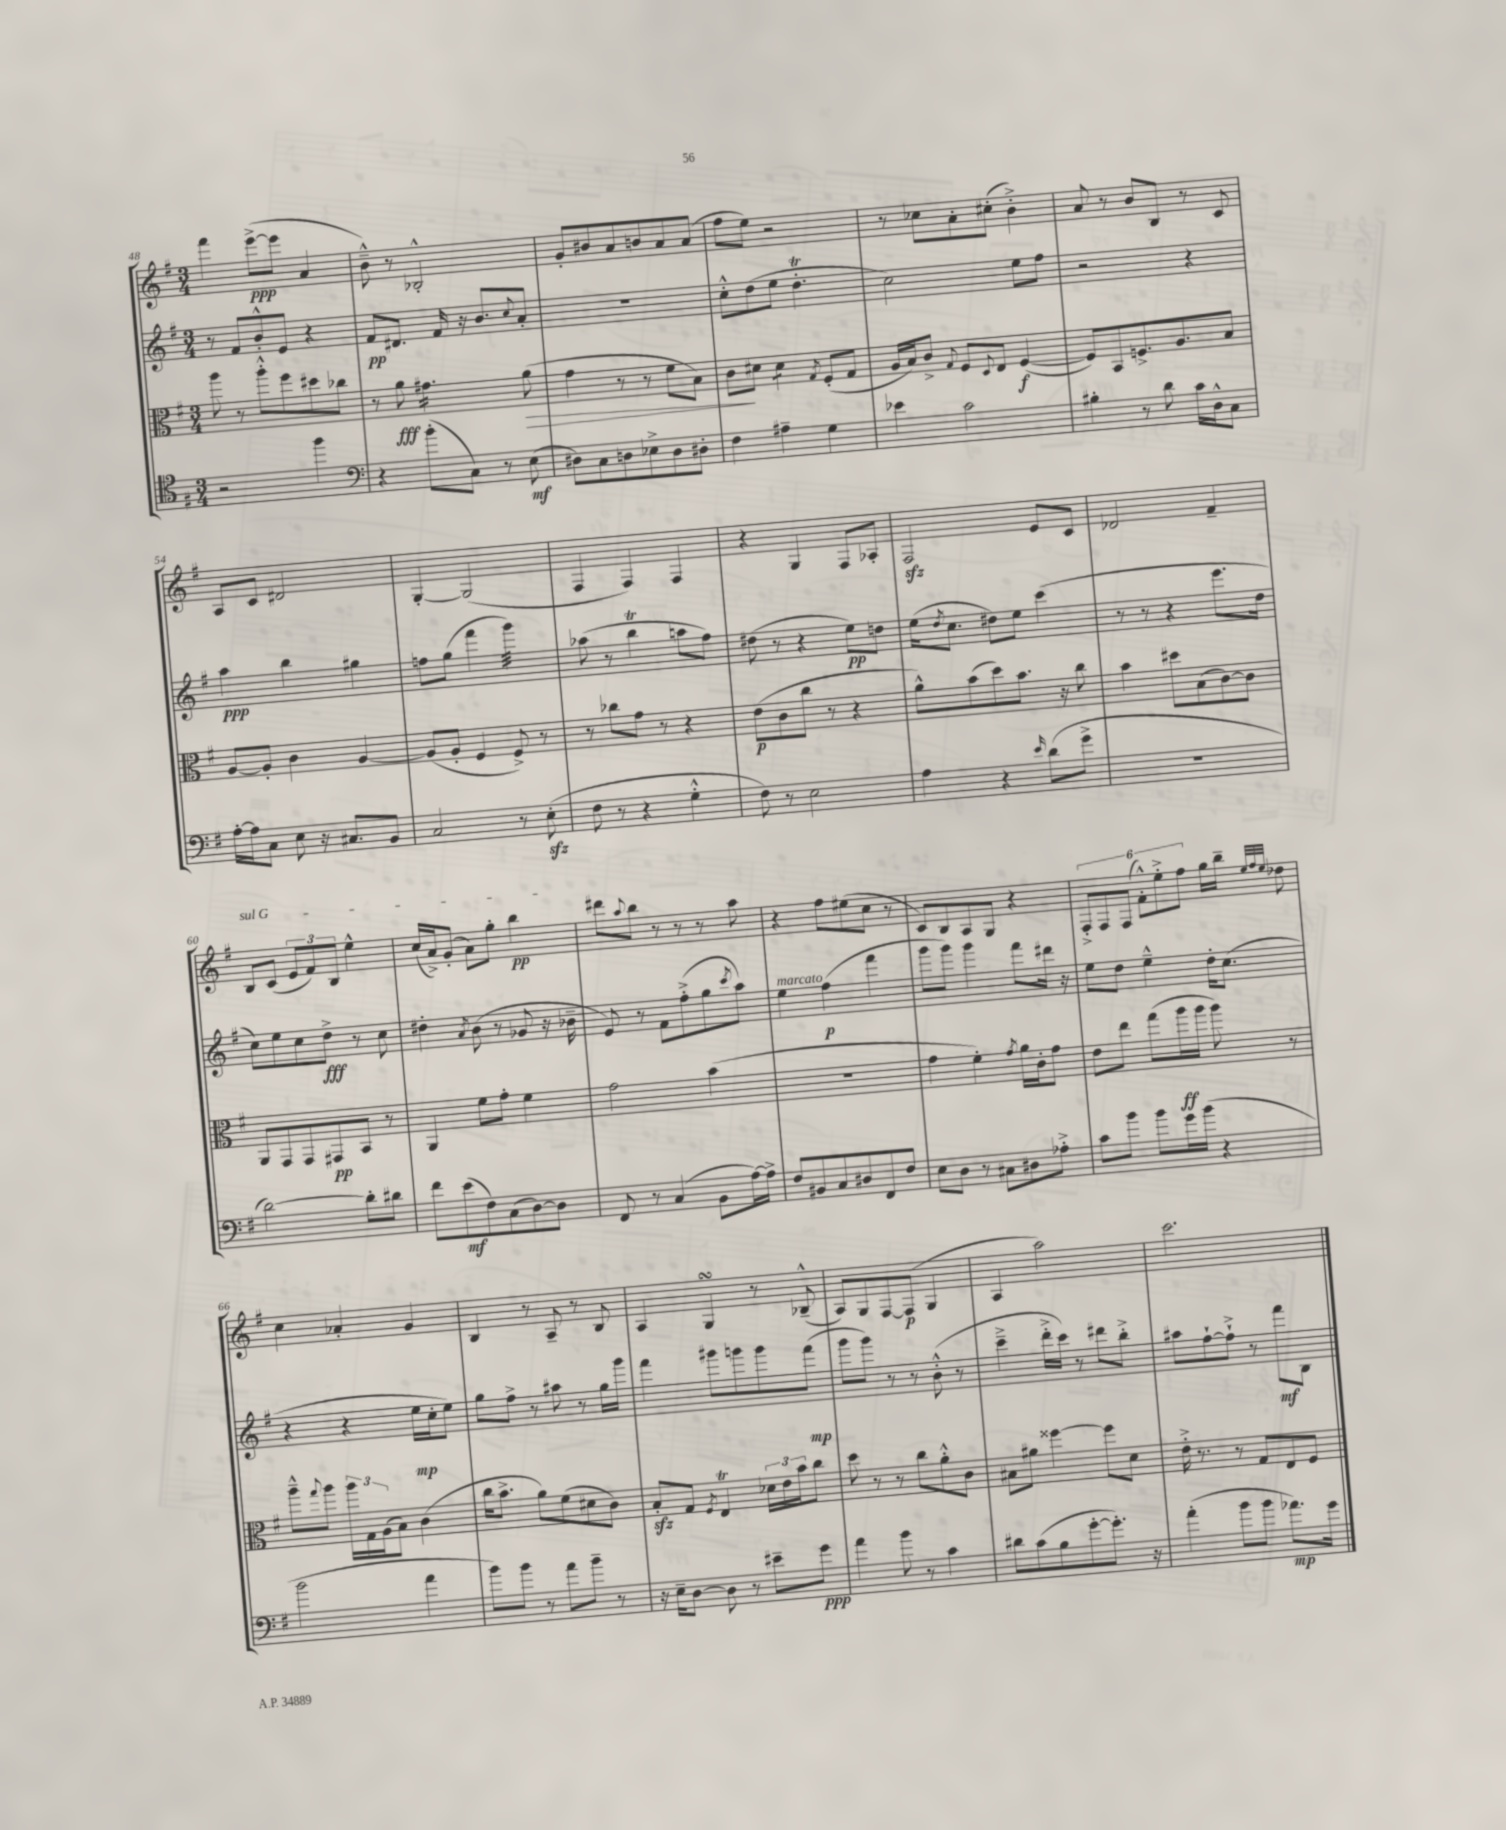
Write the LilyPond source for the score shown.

<<
\new StaffGroup <<
\new Staff = "s0" {
    \clef treble \key g \major \numericTimeSignature \time 3/4
    fis'''4 e'''8~->\ppp( e'''8 a'4 |
    b'8---^) r8 bes2-.-^ |
    g'8-. bis'8 a'8 b'8 a'8 a'8( |
    fis''8 e''8) r2 |
    r8 ces''8 a'8-. cis''8-.( b'4-.->) |
    a'8 r8 b'8 b8 r8 c'8 |
    a8 c'8 dis'2 |
    g4~-. g2( |
    fis4 fis4) fis4 |
    r4 g4 fis8 aes8-. |
    fis2\sfz e'8 c'8 |
    des'2 fis'4-- |
    \once \override TextSpanner.bound-details.left.text = \markup { \italic "sul G" } b8\startTextSpan c'8( \tuplet 3/2 { e'8 fis'8) b8 } e''4-^ |
    c''16( a'16->) g'8-.( a'8) g''8-. b''4\pp\stopTextSpan |
    dis'''8 \appoggiatura { a''8 } b''8 r8 r8 r8 a''8 |
    r4 fis''8 eis''8( c''8 r8 |
    c'8) b8 a8 g8 r4 |
    \tuplet 6/4 { fis8-.-> fis8 fis8( fis'8-.-^) e''8-.-> fis''8 } g''16 b''16-- \grace { e''32 fis''32 e''32 } des''8 |
    c''4 aes'4-. g'4 |
    b4 r8 a8-- r8 b8 |
    a4 g4\turn r8 bes8---^( |
    a8) g8 fis8~ fis8\p( g4 |
    a4 a''2) |
    c'''2. \bar "|." |
}
\new Staff = "s1" {
    \clef treble \key g \major \numericTimeSignature \time 3/4
    r8 fis'8 b'8-.-^ e'8 r4 |
    fis'8\pp dis'8. fis'16 r16 b'8. \appoggiatura { c''8 } a'8-. |
    R2. |
    c''8-.-^ d''8( e''8 d''4.-.\trill |
    c''2) e''8 fis''8 |
    r2 r4 |
    a''4\ppp b''4 gis''4 |
    f''8 g''8( fis'''4 g'''4:32) |
    aes''8( r8 b''4\trill a''8 fis''8) |
    dis''8( r8 r4 e''8\pp) d''8 |
    e''16( \acciaccatura { d''8 } c''8. dis''8) e''8 c'''4( |
    r8 r8 r4 e'''8. d''16 |
    c''8) e''8 c''8 d''8->\fff r8 c''8 |
    dis''4-. \acciaccatura { a'8 } b'8( r8 ges'8 r16 bes'16-- |
    e'8) r8 fis'8 fis''8-.->( g''8 \acciaccatura { c'''8 } a''8) |
    e''4^\markup { \italic "marcato" } fis''4\p( fis'''4 |
    g'''8 g'''8) g'''4 fis'''8 dis'''16 r16 |
    e''8 d''8 e''4---^ d''16-. c''8.( |
    r4 r4 e''16\mp c''16-. e''8) |
    g''8 fis''8-> r8 ais''8 r8 g''16 g'''16 |
    fis'''4 gis'''8 g'''8 g'''8 fis'''8\mp( |
    g'''8 g'''8) r8 r8 b'8-.-^( r8 |
    c'''4---> d'''16-.-> c'''16) r8 dis'''8 b''8-.-> |
    ais''8 fis''8~-! fis''8-!-> r8 fis'''8\mf b8 \bar "|." |
}
\new Staff = "s2" {
    \clef alto \key g \major \numericTimeSignature \time 3/4
    a''8 r8 a''8-.-^ fis''8 dis''8 ces''8 |
    r8 a'8\fff gis'4.:16 a'8\>( |
    g'4 r8 r8 fis'8 b8) |
    c'8\! dis'8 dis'4:8 \acciaccatura { g8 } fis8-.( g8 |
    a16 b16) c'8-> \appoggiatura { g8 } fis8 \appoggiatura { d8 } e8 fis4~\f( |
    fis8) b,8 f8.-> a8. b8 |
    a8~ a8-. c'4 a4~ |
    a8( a8-. fis4 fis8->) r8 |
    r8 ces''8 g'8 r8 r4 |
    e'8\p( c'8 c''8 r8 r4 |
    a'8-^) b'8( d''8) b'8. r16 c''8 |
    b'4 dis''8 b8( c'8~) c'8 |
    a,8 g,8 g,8 gis,8\pp b,8 r8 |
    a,4 fis'8 g'8-. fis'4 |
    g'2 b'4( |
    R2. |
    g'4 fis'4-.) \acciaccatura { g'8 } a'16 c'16-. g'8 |
    e'8 e''8 g''8( a''16\ff a''16 a''8) r8 |
    a''8---^ \appoggiatura { g''8 } a''8 \tuplet 3/2 { a''16 g16 a16( } b8) c'4( |
    c''16 b'8.-> a'8) fis'8( dis'8 c'8) |
    b8-.\sfz g8 \acciaccatura { fis8 } e4\trill \tuplet 3/2 { des'16 e'16 b'16 } c''8 |
    d''8 r8 r8 c''8 a'8-.-^ c'8 |
    bis8 ais'8 fisis''4~ fisis''8 d'8 |
    e'16-.-> r8. r8 g8 e8 fis8 \bar "|." |
}
\new Staff = "s3" {
    \clef tenor \key g \major \numericTimeSignature \time 3/4
    r2 fis''4 |
    \clef bass r4 b'8-.( c8) r8 e8\mf( |
    dis8) c8 d8 ees8-> d8 dis8-. |
    fis4 ais4-- g4 |
    ees'4 c'2 |
    bis4-. r8 d'8 c'16 d16-^ c8 |
    a16~-. a16 c8 e8 r16 cis8. b,8 |
    c2 r8 e8-.\sfz( |
    fis8 r8 r4 g4-.-^ |
    fis8) r8 e2 |
    a4 r4 \grace { e'16 } d'8( g'8-> |
    R2. |
    d'2~) d'8-. dis'8 |
    fis'8 e'8\mf( fis8) c8( d8~) d8 |
    fis,8 r8 c4( b,8 a16~) a16-> |
    fis8 bis,8 c8 dis8 fis,8 fis8 |
    e8 d8 r8 cis8 dis8 aes8-.-> |
    c'8 b'8 b'8 g'16 b'16( r4 |
    b'2 a'4 |
    b'8) b'8 r8 a'8 b'8-- r8 |
    r16 e16-- d8~ d8 r8 eis'8-- g'8\ppp |
    a'4 b'8 r8 c'4 |
    dis'8 c'8( b8 g'8~-. g'8.-.) r16 |
    a'4-.( b'8 b'8 aes'8.\mp) g'16 \bar "|." |
}
>>
>>
\layout { \context { \Score currentBarNumber = #48 } }
